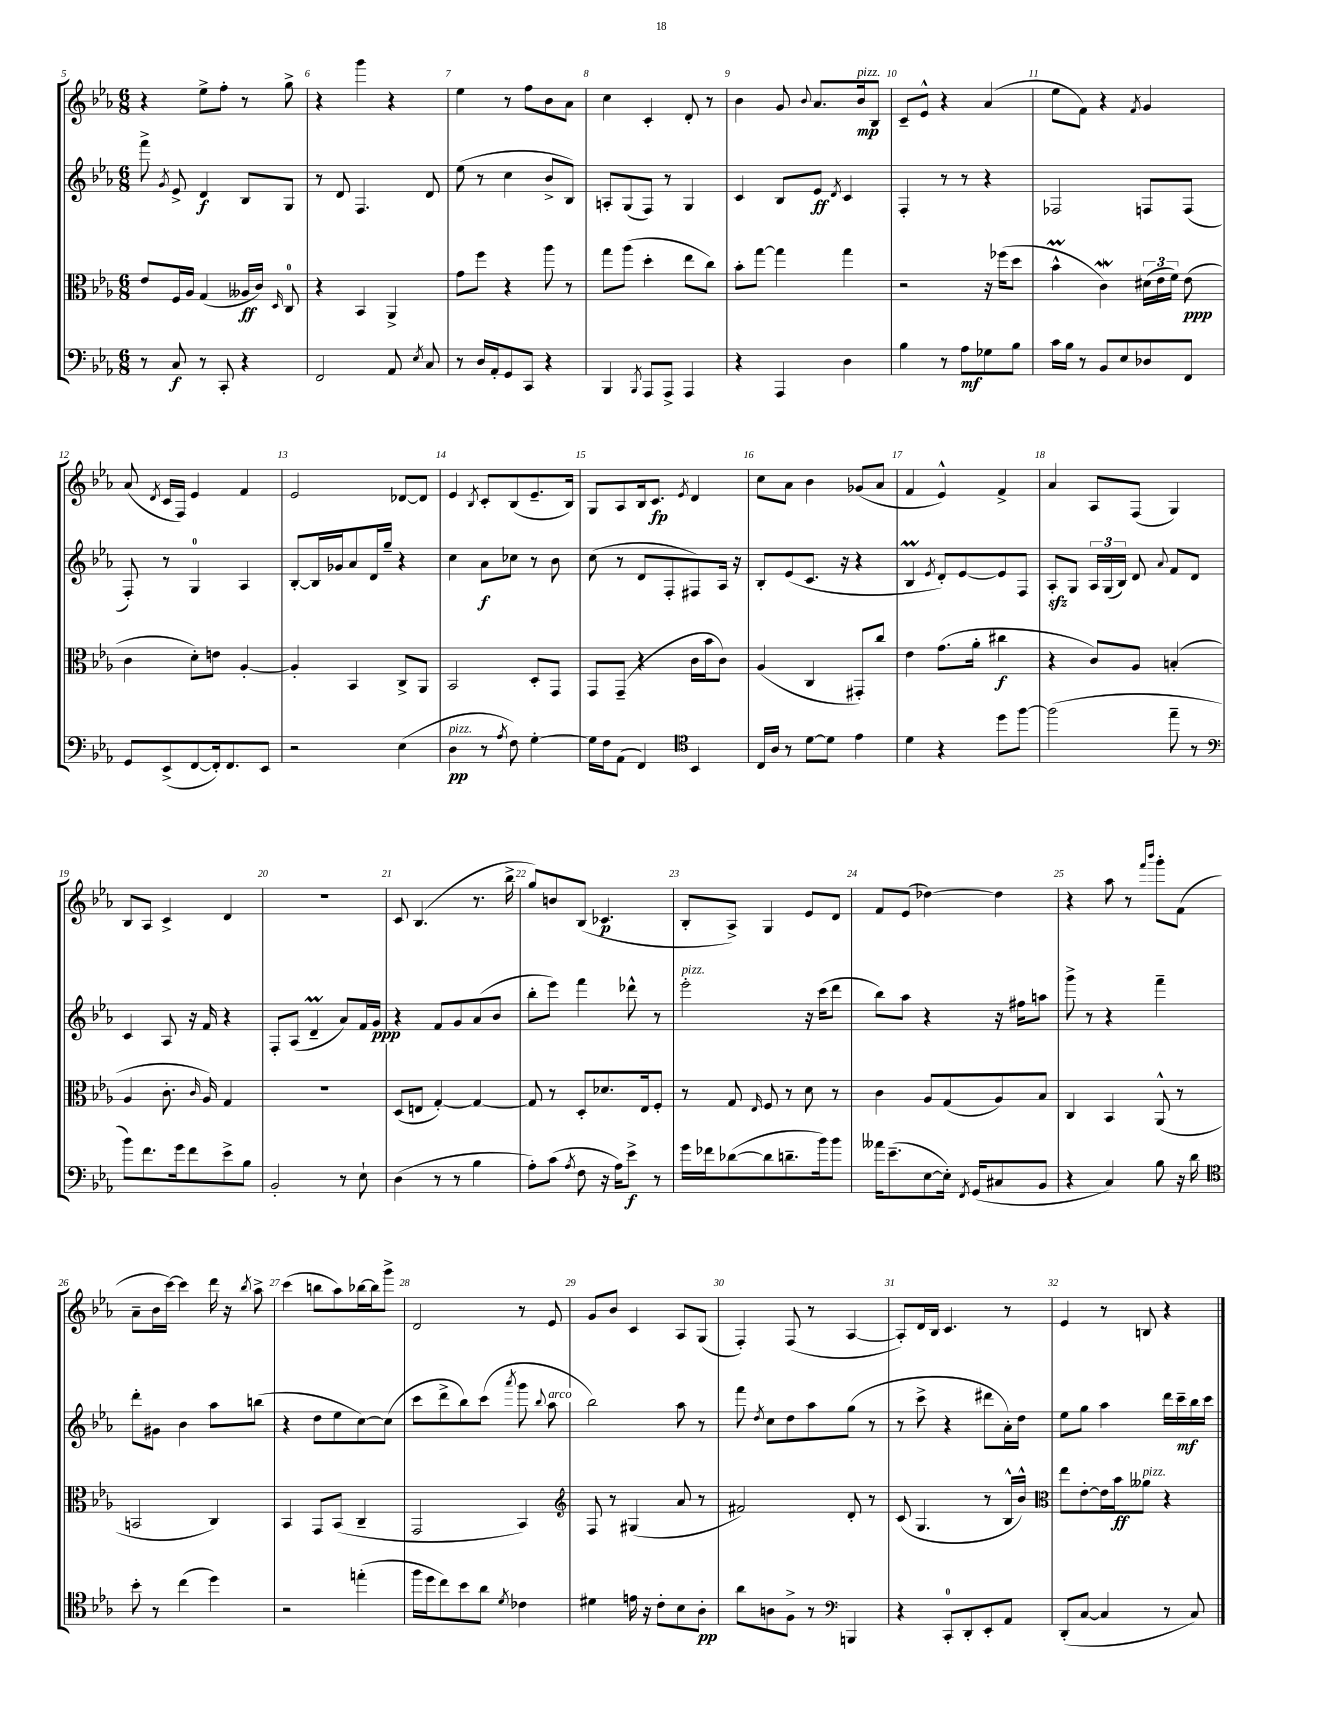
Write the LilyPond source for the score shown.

<<
\new StaffGroup <<
\new Staff = "s0" {
    \clef treble \key ees \major \numericTimeSignature \time 6/8
    \autoBeamOff r4 ees''8[-> f''8]-. r8 g''8-> |
    r4 g'''4 r4 |
    ees''4 r8 f''8[ bes'8 aes'8] |
    c''4 c'4-. d'8-. r8 |
    bes'4 g'8 \appoggiatura { bes'8 } aes'8.[ bes'16\mp^\markup { \italic "pizz." } bes8] |
    c'8[-- ees'8]-^ r4 aes'4( |
    ees''8[ f'8]) r4 \acciaccatura { f'8 } g'4 |
    aes'8( \acciaccatura { d'8 } c'16[ f16]) ees'4 f'4 |
    ees'2 des'8[~ des'8] |
    ees'4 \acciaccatura { bes8 } c'8[-. bes8( ees'8.-- bes16]) |
    g8[ aes8 bes16 c'8.]\fp \acciaccatura { ees'8 } d'4 |
    c''8[ aes'8] bes'4 ges'8[( aes'8] |
    f'4 ees'4-^) f'4-> |
    aes'4 aes8[ f8]( g4) |
    bes8[ aes8] c'4-> d'4 |
    R2. |
    c'8 bes4.( r8. bes''16-> |
    g''8[) b'8 bes8]( ces'4.\p |
    bes8[-. aes8]->) g4 ees'8[ d'8] |
    f'8[ ees'8]( des''4~) des''4 |
    r4 aes''8 r8 \grace { f'''16[ bes'''16] } g'''8[-. f'8]( |
    aes'8[-- bes'16 c'''16]~) c'''4 d'''16 r16 \acciaccatura { bes''8 } aes''8-> |
    c'''4( b''8[ aes''8) bes''16~ bes''16 g'''8]-> |
    d'2 r8 ees'8 |
    g'8[ bes'8] c'4 aes8[ g8]( |
    f4-.) f8( r8 aes4~ |
    aes8[-.) d'16 bes16] c'4. r8 |
    ees'4 r8 b8 r4 \bar "|." |
}
\new Staff = "s1" {
    \clef treble \key ees \major \numericTimeSignature \time 6/8
    \autoBeamOff f'''8-> \acciaccatura { g'8 } ees'8-> d'4\f bes8[ g8] |
    r8 d'8 f4. d'8 |
    ees''8( r8 c''4 bes'8[-> bes8]) |
    a8[-. g8( f8]) r8 g4 |
    c'4 bes8[ ees'8]\ff \acciaccatura { d'8 } c'4 |
    f4-. r8 r8 r4 |
    fes2 f8[ f8]( |
    f8-.) r8 g4-0 aes4 |
    bes8[~-. bes16 ges'16 aes'8 d'16 g''16]-- r4 |
    c''4 aes'8[\f ces''8] r8 bes'8 |
    c''8( r8 d'8[ f8-. fis8) aes16] r16 |
    bes8[-. ees'8( c'8.] r16 r4 |
    bes4\prall \acciaccatura { ees'8 } d'8[-.) ees'8~ ees'8 f8] |
    aes8[-.\sfz g8] \tuplet 3/2 { aes16[ g16( bes16]) } d'8 \appoggiatura { aes'8 } f'8[ d'8] |
    c'4 aes8 r16 f'16 r4 |
    f8[-. aes8]( d'4--\prall aes'8[) f'16 g'16]\ppp |
    r4 f'8[ g'8 aes'8( bes'8] |
    bes''8[-. ees'''8]) f'''4 des'''8-^ r8 |
    ees'''2-.^\markup { \italic "pizz." } r16 c'''16[( d'''8] |
    bes''8[) aes''8] r4 r16 fis''16[ a''8] |
    g'''8-> r8 r4 f'''4-- |
    d'''8[-. gis'8] bes'4 aes''8[ b''8]( |
    r4 d''8[ ees''8 c''8~) c''8]( |
    c'''8[ d'''8-> bes''8) c'''8]( \acciaccatura { aes'''8 } g'''8 \appoggiatura { bes''8 } aes''8^\markup { \italic "arco" } |
    bes''2) aes''8 r8 |
    f'''8 \acciaccatura { d''8 } c''8[ d''8 aes''8 g''8]( r8 |
    r8 c'''8-> r4 dis'''8[ aes'16-.) d''16] |
    ees''8[ g''8] aes''4 d'''16[ c'''16--\mf bes''16 c'''16] \bar "|." |
}
\new Staff = "s2" {
    \clef alto \key ees \major \numericTimeSignature \time 6/8
    \autoBeamOff ees'8[ f16 aes16] g4( aeses16[\ff c'16]) \grace { d16 } c8-0 |
    r4 bes,4 aes,4-> |
    g'8[ f''8] r4 aes''8 r8 |
    g''8[ aes''8]( d''4-. ees''8[ c''8]) |
    bes'8[-. g''8]~ g''4 g''4 |
    r2 r16 fes''16[( d''8] |
    bes'4-^\prall c'4\mordent) \tuplet 3/2 { dis'16[( ees'16 f'16]) } ees'8\ppp( |
    c'4 d'8[-.) e'8] aes4~-. |
    aes4-. bes,4 c8[-> aes,8] |
    bes,2 d8[-. g,8] |
    g,8[ g,8]--( r4 c'16[ bes'16 c'8]) |
    aes4( c4 gis,8[-.) c''8] |
    ees'4 g'8.[( aes'16]-. cis''4\f |
    r4 c'8[) aes8] b4-.( |
    aes4 c'8.-. \grace { c'16 } aes16) g4 |
    R2. |
    d8[( e8] g4~-.) g4~ |
    g8 r8 d8[-. des'8. ees16 f8]-. |
    r8 g8 \grace { ees16 } f8 r8 d'8 r8 |
    c'4 aes8[ g8( aes8) bes8] |
    c4 bes,4 aes,8-^( r8 |
    b,2 c4) |
    bes,4 g,8[ bes,8]( c4-- |
    g,2 bes,4) |
    \clef treble f8 r8 gis4( aes'8 r8 |
    fis'2) d'8-. r8 |
    c'8( g4. r8 bes16[-^ bes'16]-^) |
    \clef alto ees''8[ ees'8~-. ees'16 bes'16\ff aeses'8]^\markup { \italic "pizz." } r4 \bar "|." |
}
\new Staff = "s3" {
    \clef bass \key ees \major \numericTimeSignature \time 6/8
    \autoBeamOff r8 c8\f r8 c,8-. r4 |
    f,2 aes,8 \acciaccatura { ees8 } c8 |
    r8 d16[ aes,16-. g,8 c,8] r4 |
    bes,,4 \acciaccatura { bes,,8 } aes,,8[ aes,,8]-> aes,,4 |
    r4 aes,,4 d4 |
    bes4 r8 aes8[\mf ges8 bes8] |
    c'16[ bes16] r8 bes,8[ ees8 des8 f,8] |
    g,8[ ees,8->( f,8~ f,16-.) f,8. ees,8] |
    r2 ees4( |
    d4\pp^\markup { \italic "pizz." } r8 \acciaccatura { aes8 } f8) g4~-. |
    g16[ f16 aes,8]( f,4) \clef tenor bes,4 |
    c16[ aes16] r8 d'8[~ d'8] ees'4 |
    d'4 r4 d''8[ f''8]~ |
    f''2( ees''8-- r8 |
    \clef bass bes'8[) f'8. g'16 f'8 ees'8-> bes8] |
    bes,2-. r8 ees8-! |
    d4( r8 r8 bes4 |
    aes8[-.) c'8]( \acciaccatura { aes8 } f8 r16 aes16[) ees'8]->\f r8 |
    g'16[ fes'16 des'8~( des'8 d'8.-- bes'16) bes'8] |
    aeses'16[ ees'8.--( ees8~ ees16]-.) \acciaccatura { f,8 } g,16[( cis8 bes,8] |
    r4 c4) bes8 r16 d'16 |
    \clef tenor bes'8-. r8 c''4( d''4) |
    r2 e''4-.( |
    f''16[ d''16 c''8) bes'8 aes'8] \acciaccatura { d'8 } ces'4 |
    dis'4 e'16 r16 c'8[-. bes8 aes8]-.\pp |
    aes'8[ a8 f8]-> r8 \clef bass b,,4 |
    r4 c,8[-0-. d,8-. ees,8-. aes,8] |
    d,8[-.( c8]~ c4 r8 c8) \bar "|." |
}
>>
>>
\layout { \context { \Score currentBarNumber = #5 \override BarNumber.break-visibility = ##(#f #t #t) barNumberVisibility = #all-bar-numbers-visible } }
